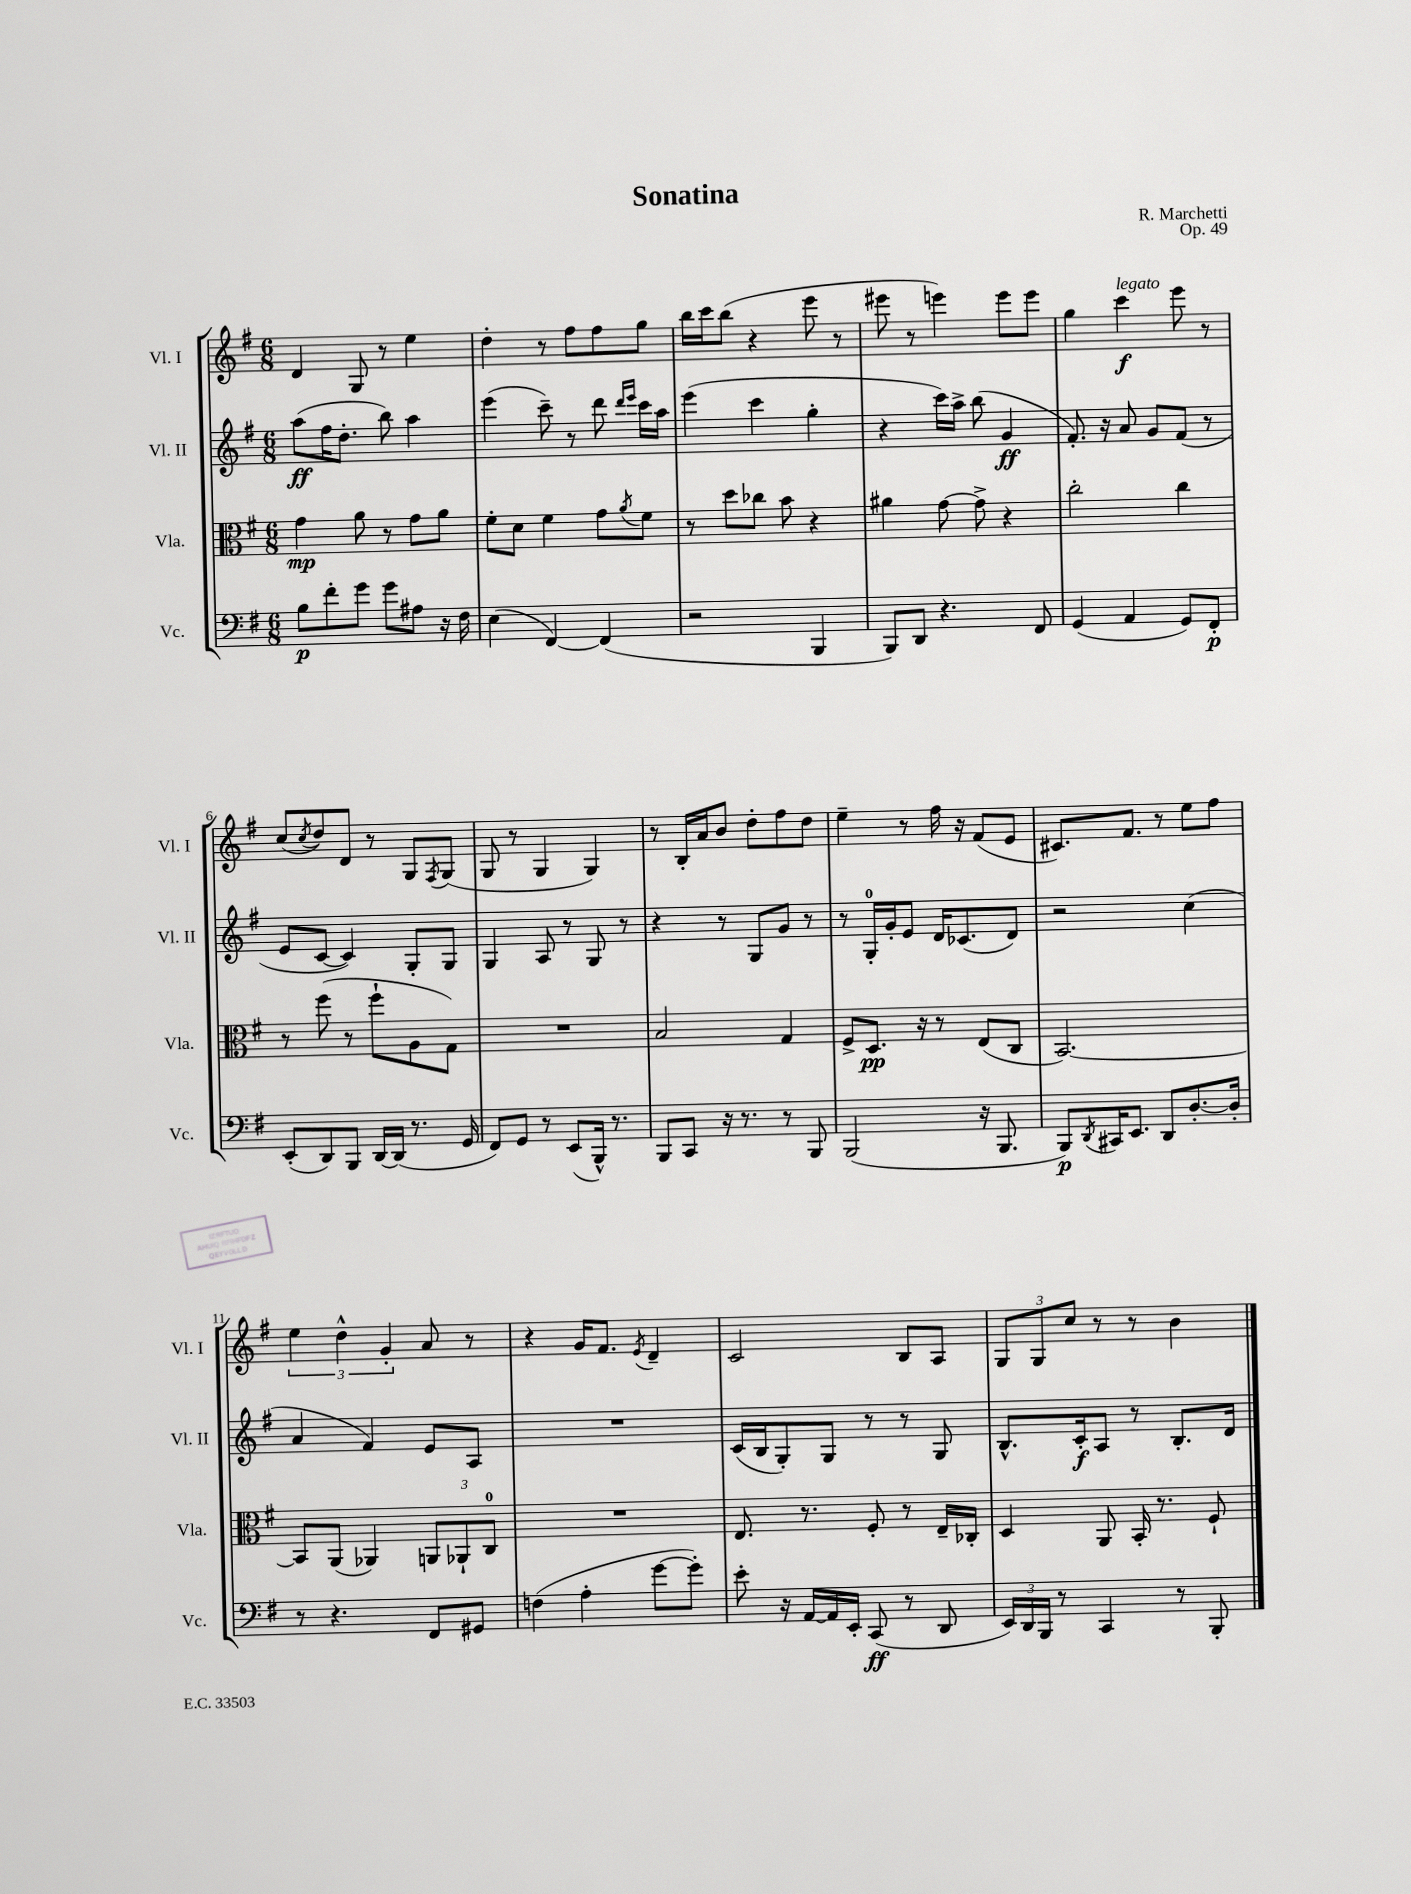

**kern	**kern	**kern	**kern
*staff4	*staff3	*staff2	*staff1
*clefF4	*clefC3	*clefG2	*clefG2
*k[f#]	*k[f#]	*k[f#]	*k[f#]
*M6/8	*M6/8	*M6/8	*M6/8
8B	4g	(8aa	4d
8f#'	.	16ff#	.
.	.	8.dd'	.
8g	8a	.	8G
8g	8r	8bb)	8r
8A#	8g	4aa	4ee
16r	8a	.	.
16F#	.	.	.
=	=	=	=
(4E	8f#'	(4eee	4dd'
.	8d	.	.
[4FF#)	4f#	8ccc~)	8r
.	.	8r	8ff#
(4FF#]	8g	8ddd	8ff#
.	.	16qqddd	.
.	8qa	16qqeee	.
.	8f#	16ccc	8gg
.	.	16aa	.
=	=	=	=
2r	8r	(4eee	16bb
.	.	.	16ccc
.	8dd	.	(8bb
.	8cc-	4ccc	4r
.	8b	.	.
4BBB	4r	4gg'	8eee
.	.	.	8r
=	=	=	=
8BBB)	4a#	4r	8eee#
8DD	.	.	8r
4.r	[8g	16ccc)	4eee)
.	.	16aa^	.
.	8g^]	(8bb	.
.	4r	4g	8eee
8FF#	.	.	8eee
=	=	=	=
(4GG	2cc'	8.f#')	4gg
.	.	16r	.
4AA	.	8a	4ccc
.	.	8g	.
8GG)	4cc	(8f#	8eee
8FF#'	.	8r	8r
=	=	=	=
(8EE'	8r	8e	(8cc
.	.	.	8qcc
8DD)	(8ff#	[8c	8dd)
8BBB	8r	4c])	8d
[16DD	8ff#`	.	8r
(16DD]	.	.	.
8.r	8A	8G'	8G
.	.	.	8qF#
.	8G)	8G	(8G
16GG	.	.	.
=	=	=	=
8FF#)	2.r	4G	8G
8GG	.	.	8r
8r	.	8A	4G
(8EE	.	8r	.
16BBB^^)	.	8G	4G)
8.r	.	.	.
.	.	8r	.
=	=	=	=
8BBB	2B	4r	8r
8CC	.	.	16B'
.	.	.	16a
16r	.	8r	8b
8.r	.	.	.
.	.	8G	8dd'
8r	4G	8g	8ff#
8BBB	.	8r	8dd
=	=	=	=
(2BBB	8F#^	8r	4ee~
.	8.D	16G'	.
.	.	16g'	.
.	.	8e	8r
.	16r	.	.
.	8r	16d	16ff#
.	.	(8.c-	16r
16r	(8E	.	(8f#
8.BBB	.	.	.
.	8C	8d)	8e
=	=	=	=
8BBB)	[2.BB)	2r	8.c#)
8qDD	.	.	.
16CC#	.	.	.
8.EE	.	.	8.f#
8DD	.	.	8r
[8.D'	.	(4cc	8ee
.	.	.	8ff#
16D']	.	.	.
=	=	=	=
8r	8BB]	4a	6ee
4.r	(8AA	.	.
.	.	.	6dd^^
.	4AA-)	4f#)	.
.	.	.	6g'
8FF#	12AA	8e	8a
.	12AA-`	.	.
8GG#	.	8A	8r
.	12C	.	.
=	=	=	=
(4F	2.r	2.r	4r
4A'	.	.	16g
.	.	.	8.f#
.	.	.	8qe
[8g	.	.	4d~
8g'])	.	.	.
=	=	=	=
8e'	8.E	(16c	2c
.	.	16B	.
16r	.	8G')	.
[16AA	8.r	.	.
16AA]	.	8G	.
16EE'	.	.	.
(8CC	8F#'	8r	.
8r	8r	8r	8B
8DD	16E~	8G	8A
.	16C-'	.	.
=	=	=	=
24EE)	4D	8.B^^	12G
24DD	.	.	.
24BBB	.	.	12G
8r	.	.	.
.	.	.	12cc
.	.	16c'	.
4CC	8AA	8A	8r
.	16BB'	8r	8r
.	8.r	.	.
8r	.	8.B'	4b
8BBB'	8F#`	.	.
.	.	16d	.
==	==	==	==
*-	*-	*-	*-
